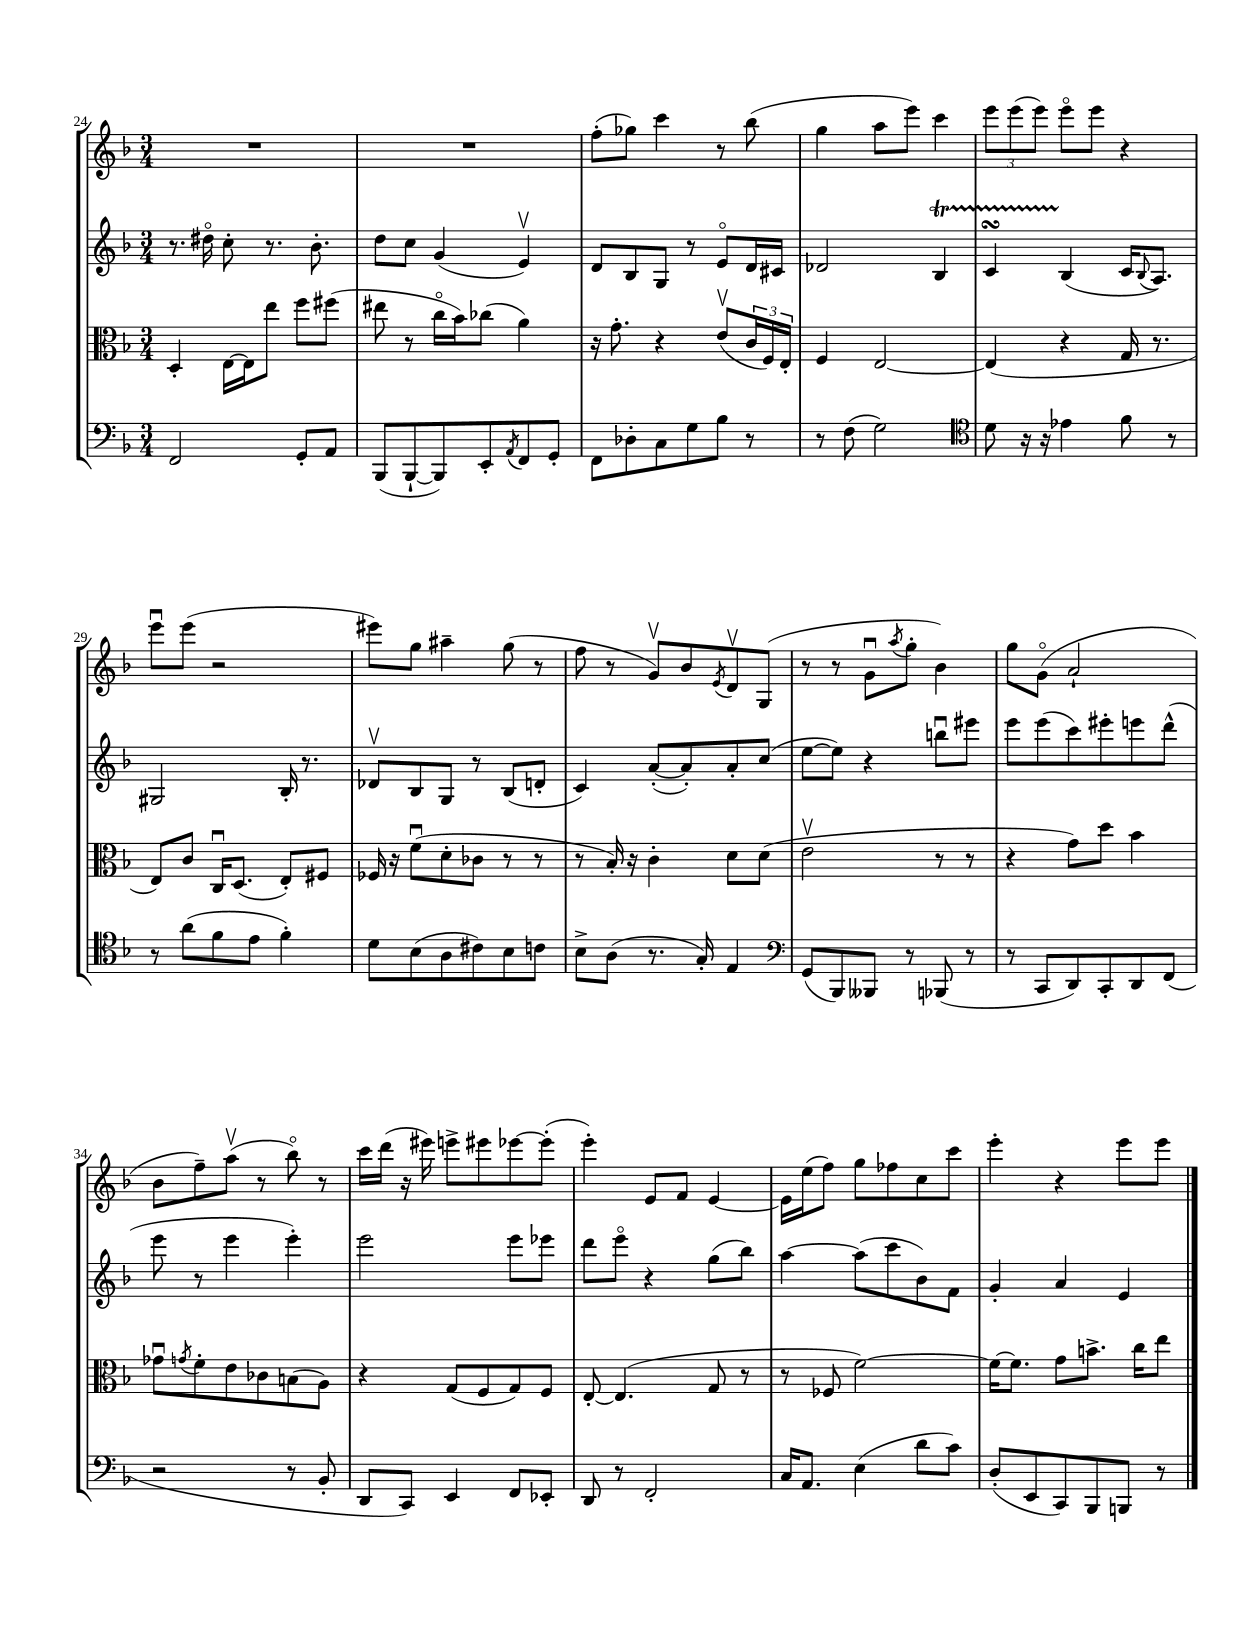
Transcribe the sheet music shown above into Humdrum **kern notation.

**kern	**kern	**kern	**kern
*part4	*part3	*part2	*part1
*staff4	*staff3	*staff2	*staff1
*clefF4	*clefC3	*clefG2	*clefG2
*k[b-]	*k[b-]	*k[b-]	*k[b-]
*M3/4	*M3/4	*M3/4	*M3/4
=24	=24	=24	=24
2FF/	4D'/	8.r	2.r
.	.	16dd#X\	.
.	[16E\LL	8cc'\	.
.	16E\J]	.	.
.	8ee\J	8.r	.
8GG'/L	8ff\L	.	.
.	.	8.b-'\	.
8AA/J	(8ff#X\J	.	.
=25	=25	=25	=25
(8BBB-/L	8ee#X\	8dd\L	2.r
[8BBB-`/	8r	8cc\J	.
8BBB-/])	16cc\LL	(4g/	.
.	16b-\J)	.	.
8EE'/	(8cc-X\J	.	.
8qAA/	.	.	.
8FF/	4a\)	4ev/)	.
8GG'/J	.	.	.
=26	=26	=26	=26
8FF\L	16r	8d/L	(8ff'\L
.	8.g'\	.	.
8D-X'\	.	8B-/	8gg-X\J)
8C\	4r	8G/J	4ccc\
8G\	.	8r	.
8B-\J	(8ev/L	8e/L	8r
8r	24c/L	16d/L	(8bb-\
.	24F/)	.	.
.	.	16c#X/JJ	.
.	24E'/JJ	.	.
=27	=27	=27	=27
8r	4F/	2d-X/	4gg\
(8F\	.	.	.
2G\)	[2E/	.	8aa\L
.	.	.	8eee\J)
.	.	4B-T/	4ccc\
=28	=28	=28	=28
*clefC4	*	*	*
8d\	(4E/]	4cTTTsSSS/	12eee\L
.	.	.	(12eee\
16r	.	.	.
.	.	.	12eee\J)
16r	.	.	.
4e-X\	4r	(4B-/	8eee\L
.	.	.	8eee\J
8f\	16G/	16c/KL	4r
.	.	8qqB-/	.
.	8.r	8.A/J)	.
8r	.	.	.
!!LO:LB:g=z
=29	=29	=29	=29
8r	8E/L)	2G#X/	8eeeu\L
(8a\L	8c/J	.	(8eee\J
8f\	16Cu/KL	.	2r
.	(8.D/J	.	.
8e\J	.	.	.
4f'\)	8E'/L)	16B-'/	.
.	.	8.r	.
.	8F#X/J	.	.
=30	=30	=30	=30
8d\L	16F-X/	8d-Xv/L	8eee#X\L)
.	16r	.	.
(8B-\	(8fu\L	8B-/	8gg\J
8A\	8d'\	8G/J	4aa#X~\
8c#X\)	8c-X\J	8r	.
8B-\	8r	(8B-/L	(8gg\
8cn\J	8r	8dn'/J	8r
=31	=31	=31	=31
8B-^\L	8r	4c/)	8ff\
(8A\J	16B-'/)	.	8r
.	16r	.	.
8.r	4c'\	([8a'/L	8gv/L)
.	.	8a'/])	8b-/
16G'/)	.	.	.
.	.	.	8qe/
4E/	8d\L	8a'/	8dv/
.	(8d\J	(8cc/J	(8G/J
=32	=32	=32	=32
*clefF4	*	*	*
(8GG/L	2ev\	[8ee\L	8r
8BBB-/)	.	8ee\J])	8r
8BBB--X/J	.	4r	8gu\L
.	.	.	8qaa/
8r	.	.	8gg'\J
(8BBB-X/	8r	8bbnu\L	4b-\)
8r	8r	8eee#X\J	.
=33	=33	=33	=33
8r	4r	8eee\L	8gg\L
8CC/L	.	(8eee\	(8g\J
8DD/)	8g\L)	8ccc\)	2a`/
8CC'/	8dd\J	8eee#X'\	.
8DD/	4b-\	8eeen\	.
(8FF/J	.	(8ddd^^\J	.
!!LO:LB:g=z
=34	=34	=34	=34
2r	8g-Xu\L	8eee\	8b-\L
.	8qgn/	.	.
.	8f'\	8r	8ff~\)
.	8e\	4eee\	(8aav\J
.	8c-X\	.	8r
8r	(8Bn\	4eee'\)	8bb-\)
8BB-'/	8A\J)	.	8r
=35	=35	=35	=35
8DD/L	4r	2eee\	16ccc\LL
.	.	.	(16ddd\JJ
8CC/J)	.	.	16r
.	.	.	16eee#X\)
4EE/	(8G/L	.	8eeen^\L
.	8F/	.	8eee#X\
8FF/L	8G/)	8eee\L	[8eee-X\
8EE-X'/J	8F/J	8eee-X\J	(8eee-'\J]
=36	=36	=36	=36
8DD/	[8E'/	8ddd\L	4eee'\)
8r	(4.E/]	8eee\J	.
2FF'/	.	4r	8e/L
.	.	.	8f/J
.	8G/	(8gg\L	[4e/
.	8r	8bb-\J)	.
=37	=37	=37	=37
16C/KL	8r	[4aa\	16e\LL]
8.AA/J	.	.	(16ee\J
.	8F-X/	.	8ff\J)
(4E\	[2f\)	(8aa\L]	8gg\L
.	.	8ccc\	8ff-X\
8d\L	.	8b-\)	8cc\
8c\J)	.	8f\J	8ccc\J
=38	=38	=38	=38
(8D'/L	16f\KL_	4g'/	4eee'\
.	8.f\J]	.	.
8EE/	.	.	.
8CC/)	8g\L	4a/	4r
8BBB-/	8.bn^\J	.	.
8BBBn/J	.	4e/	8eee\L
.	16cc\KL	.	.
8r	8ee\J	.	8eee\J
==	==	==	==
*-	*-	*-	*-
